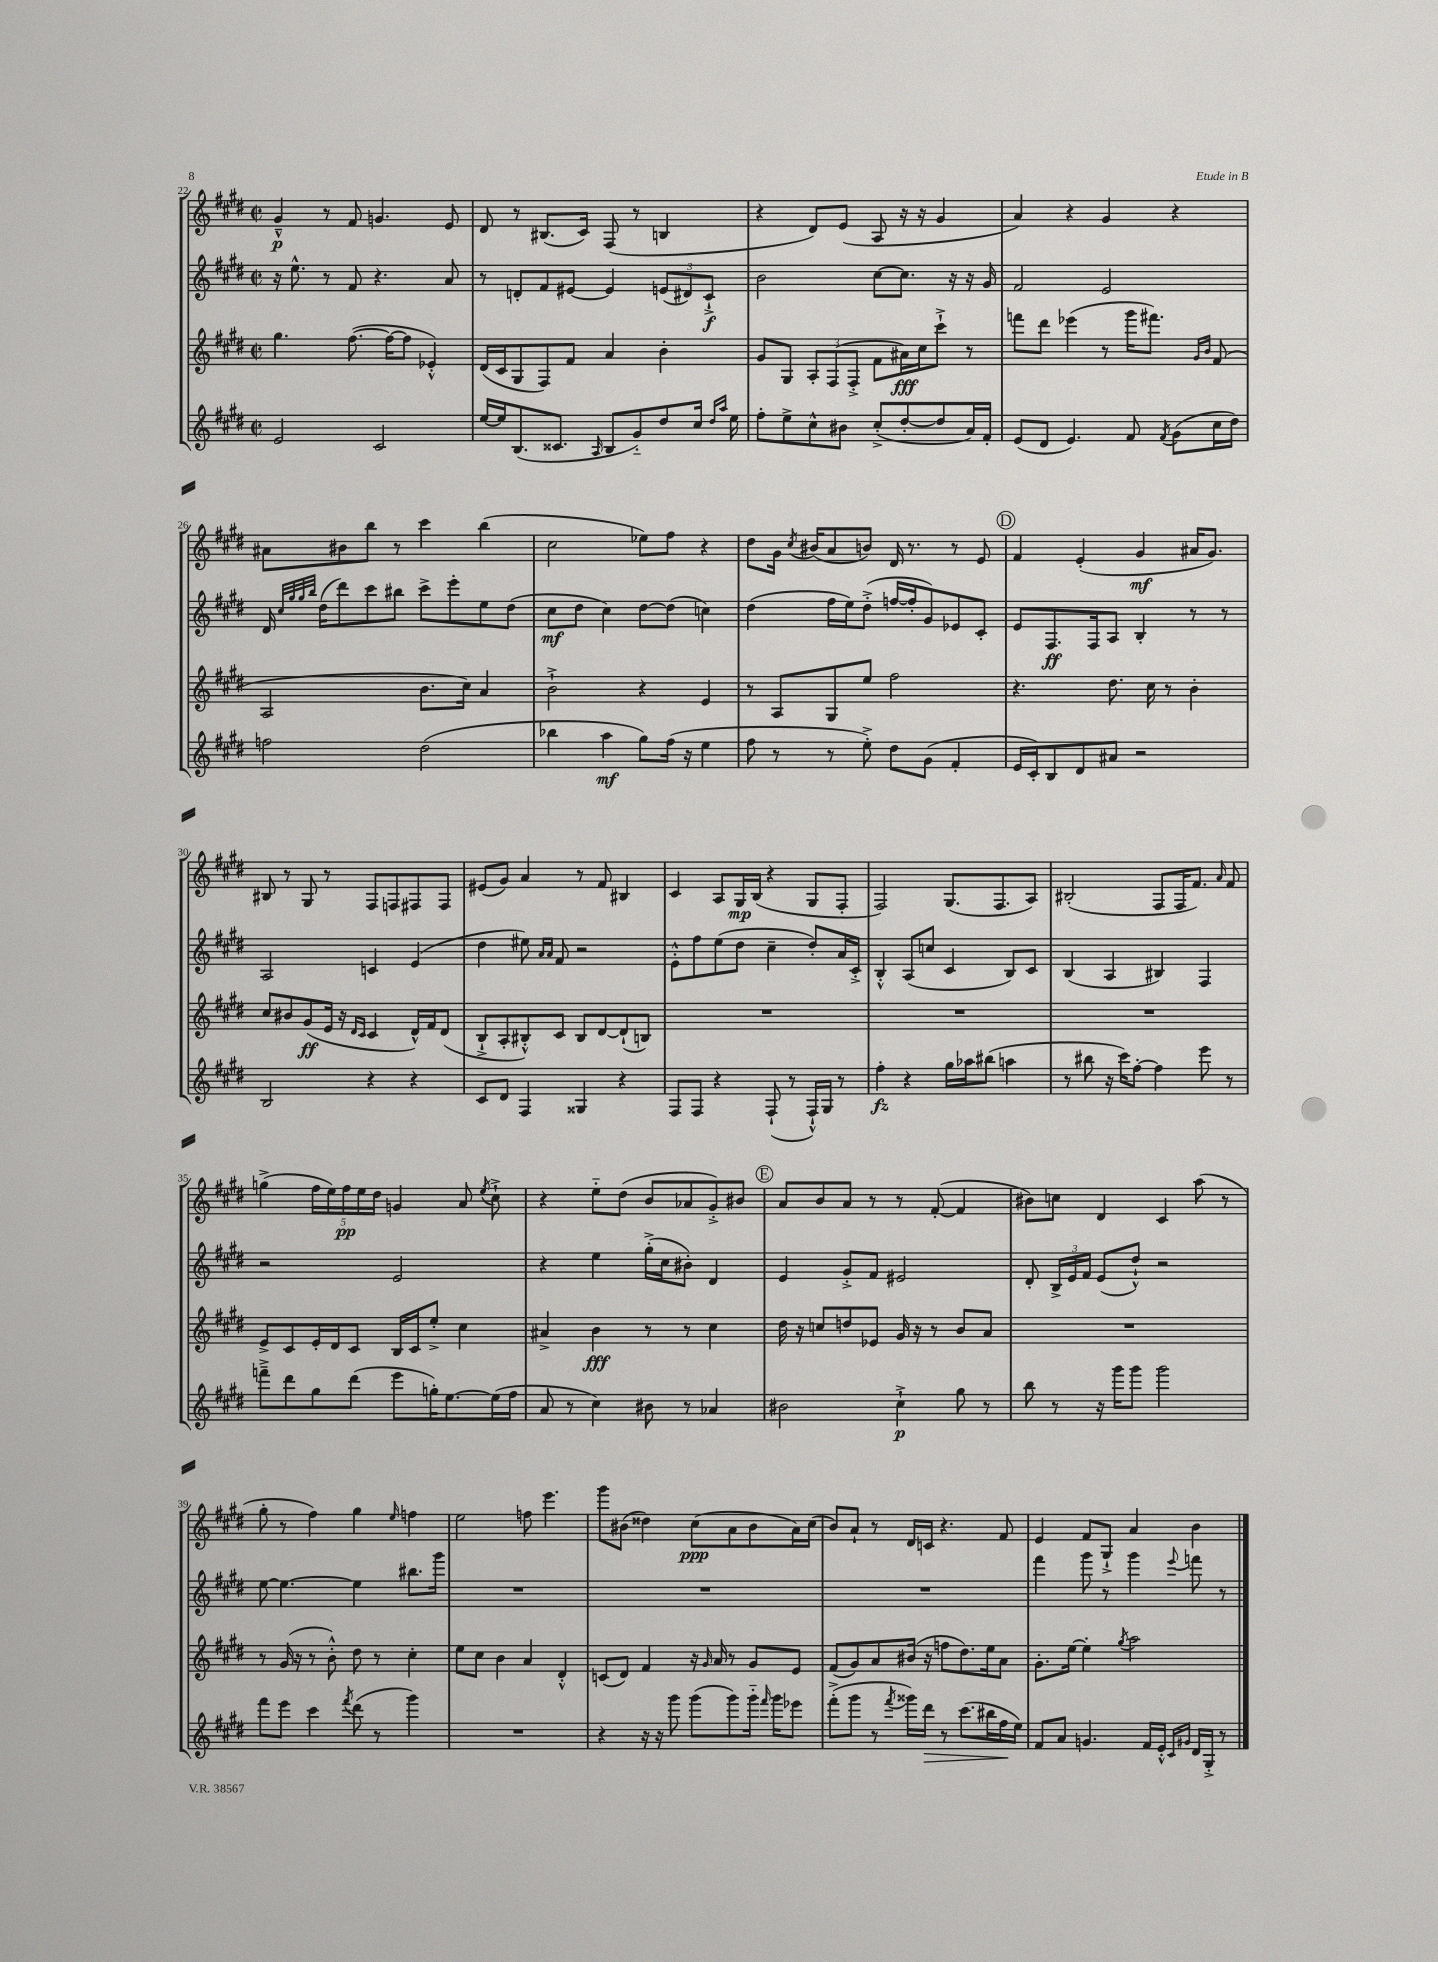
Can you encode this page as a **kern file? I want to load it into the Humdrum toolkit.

**kern	**dynam	**kern	**dynam	**kern	**dynam	**kern	**dynam
*part4	*part4	*part3	*part3	*part2	*part2	*part1	*part1
*staff4	*staff4	*staff3	*staff3	*staff2	*staff2	*staff1	*staff1
*clefG2	*	*clefG2	*	*clefG2	*	*clefG2	*
*k[f#c#g#d#]	*	*k[f#c#g#d#]	*	*k[f#c#g#d#]	*	*k[f#c#g#d#]	*
*M2/2	*	*M2/2	*	*M2/2	*	*M2/2	*
*met(c|)	*	*met(c|)	*	*met(c|)	*	*met(c|)	*
=22	=22	=22	=22	=22	=22	=22	=22
2e/	.	4.gg#\	.	16r	.	4g#~^^/	p
.	.	.	.	8.ee^^\	.	.	.
.	.	.	.	8r	.	8r	.
.	.	([8.ff#\	.	8f#/	.	8f#/	.
2c#/	.	.	.	4.r	.	4.gn/	.
.	.	16ff#\KL_	.	.	.	.	.
.	.	8ff#\J]	.	.	.	.	.
.	.	4e-X'^^/)	.	.	.	.	.
.	.	.	.	8a/	.	8e/	.
=23	=23	=23	=23	=23	=23	=23	=23
[16ee/LL	.	(16d#/LL	.	8r	.	8d#/	.
16ee/J]	.	16c#/J	.	.	.	.	.
(8.B/	.	8G#/	.	8dn'/L	.	8r	.
.	.	8F#/)	.	8f#/	.	(8.B#X/L	.
8.c##X/J	.	.	.	.	.	.	.
.	.	8f#/J	.	[8e#X/J	.	.	.
.	.	.	.	.	.	16c#/Jk)	.
16qqA/	.	.	.	.	.	.	.
8B/L	.	4a/	.	4e#/]	.	(8F#/	.
8g#/)	.	.	.	.	.	8r	.
8dd#/	.	4b'\	.	(12en/L	.	4Bn/	.
.	.	.	.	12d#X/)	.	.	.
16cc#/Jk	.	.	.	.	.	.	.
.	.	.	.	12c#`^/J	f	.	.
16qqdd#/LL	.	.	.	.	.	.	.
16qqaa/JJ	.	.	.	.	.	.	.
16ee\	.	.	.	.	.	.	.
=24	=24	=24	=24	=24	=24	=24	=24
8ff#'\L	.	8g#/L	.	2b\	.	4r	.
8ee^\	.	8G#/J	.	.	.	.	.
8cc#^^\	.	12A'/L	.	.	.	8d#/L)	.
.	.	(12F#/	.	.	.	.	.
8b#X\J	.	.	.	.	.	(8e/J	.
.	.	12F#'^/J	.	.	.	.	.
(8cc#'^/L	.	8f#\L	.	[8cc#\L	.	8A/	.
[8dd#'/	.	16a#X\L)	fff	8.cc#\J]	.	16r	.
.	.	16cc#\J	.	.	.	16r	.
8dd#/]	.	8ccc#`^\J	.	.	.	4g#/	.
.	.	.	.	16r	.	.	.
16a/L)	.	8r	.	16r	.	.	.
16f#'/JJ	.	.	.	16g#/	.	.	.
=25	=25	=25	=25	=25	=25	=25	=25
(8e/L	.	8fffn\L	.	2f#/	.	4a/)	.
8d#/J	.	8ddd#\J	.	.	.	.	.
4.e/)	.	(4eee-X\	.	.	.	4r	.
.	.	8r	.	2e/	.	4g#/	.
8f#/	.	16ggg#\KL	.	.	.	.	.
.	.	8.fff#X\J)	.	.	.	.	.
8qf#/	.	.	.	.	.	.	.
(8g#\L	.	.	.	.	.	4r	.
.	.	16qqg#/LL	.	.	.	.	.
.	.	16qqb/JJ	.	.	.	.	.
16cc#\L	.	(8f#/	.	.	.	.	.
16dd#\JJ)	.	.	.	.	.	.	.
!!LO:LB:g=z
=26	=26	=26	=26	=26	=26	=26	=26
2ffn\	.	2A/	.	16d#/	.	8a#X\L	.
.	.	.	.	32qqcc#/LLL	.	.	.
.	.	.	.	32qqgg#/	.	.	.
.	.	.	.	32qqgg#/	.	.	.
.	.	.	.	32qqbb/JJJ	.	.	.
.	.	.	.	(16dd#\KL	.	.	.
.	.	.	.	8ddd#\)	.	8b#X\	.
.	.	.	.	8ccc#\	.	8bb\J	.
.	.	.	.	8bb#X\J	.	8r	.
(2dd#\	.	8.b\L	.	8ccc#^\L	.	4ccc#\	.
.	.	.	.	8eee'\	.	.	.
.	.	16cc#\Jk)	.	.	.	.	.
.	.	4a/	.	8ee\	.	(4bb\	.
.	.	.	.	(8dd#\J	.	.	.
=27	=27	=27	=27	=27	=27	=27	=27
4bb-X\	.	2b`^\	.	8cc#\L	mf	2cc#\	.
.	.	.	.	8dd#\J	.	.	.
4aa\	mf	.	.	4cc#\)	.	.	.
8gg#\L)	.	4r	.	[8dd#\L	.	8ee-X\L)	.
(16ff#\Jk	.	.	.	(8dd#\J]	.	8ff#\J	.
16r	.	.	.	.	.	.	.
4ee\	.	4e/	.	4ccn\)	.	4r	.
=28	=28	=28	=28	=28	=28	=28	=28
8ff#\	.	8r	.	(4dd#\	.	8dd#\L	.
8r	.	8A/L	.	.	.	16g#\Jk	.
.	.	.	.	.	.	8qcc#/	.
.	.	.	.	.	.	(16b#X/KL	.
8r	.	8G#/	.	16ff#\LL	.	8a/	.
.	.	.	.	16ee\J)	.	.	.
8ee'^\)	.	8ee/J	.	(8dd#'^\J	.	8bn/J)	.
8dd#\L	.	2ff#\	.	[16ffn/LL	.	16d#/	.
.	.	.	.	16ff'/J]	.	8.r	.
(8g#\J	.	.	.	8g#/)	.	.	.
4f#'/	.	.	.	8e-X/	.	8r	.
.	.	.	.	8c#'/J	.	8e/	.
!!LO:REH:place=s1:t=D
=29	=29	=29	=29	=29	=29	=29	=29
16e/LL	.	4.r	.	8e/L	.	4f#/	.
16c#'/J)	.	.	.	.	.	.	.
8B/	.	.	.	8.F#/	ff	.	.
8d#/	.	.	.	.	.	(4e'/	.
.	.	.	.	16F#/k	.	.	.
8a#X/J	.	8.dd#\	.	8A/J	.	.	.
2r	.	.	.	4B'/	.	4g#/	mf
.	.	16cc#\	.	.	.	.	.
.	.	8r	.	.	.	.	.
.	.	4b'\	.	8r	.	16a#X/KL	.
.	.	.	.	.	.	8.g#/J)	.
.	.	.	.	8r	.	.	.
!!LO:LB:g=z
=30	=30	=30	=30	=30	=30	=30	=30
2B/	.	8cc#/L	.	2A/	.	8B#X/	.
.	.	8b#X/	.	.	.	8r	.
.	.	(8g#/	ff	.	.	8G#/	.
.	.	16e/Jk	.	.	.	8r	.
.	.	16r	.	.	.	.	.
.	.	16qqd#/LL	.	.	.	.	.
.	.	16qqc#/JJ	.	.	.	.	.
4r	.	4c#/	.	4cn/	.	8F#/L	.
.	.	.	.	.	.	8Fn/	.
4r	.	16d#^^/LL)	.	(4e/	.	8F#X/	.
.	.	16f#/J	.	.	.	.	.
.	.	(8d#/J	.	.	.	8F#/J	.
=31	=31	=31	=31	=31	=31	=31	=31
8c#/L	.	8B`^/L	.	4dd#\	.	(8e#X/L	.
8d#/J	.	8A'/	.	.	.	8g#/J)	.
4F#/	.	8B#X'^^/)	.	8ee#X\)	.	4a/	.
.	.	.	.	16qqa/LL	.	.	.
.	.	.	.	16qqa/JJ	.	.	.
.	.	8c#/J	.	8f#/	.	.	.
4G##X/	.	8B#/L	.	2r	.	8r	.
.	.	[8d#/	.	.	.	8f#/	.
4r	.	(8d#`/]	.	.	.	4B#X/	.
.	.	8Bn/J)	.	.	.	.	.
=32	=32	=32	=32	=32	=32	=32	=32
8F#/L	.	1r	.	8e'^^\L	.	4c#/	.
8F#/J	.	.	.	8ff#\	.	.	.
4r	.	.	.	(8ee\	.	8A/L	.
.	.	.	.	8dd#\J	.	16G#/L	mp
.	.	.	.	.	.	(16B/JJ	.
(8F#`/	.	.	.	4cc#~\	.	4r	.
8r	.	.	.	.	.	.	.
16F#`^^/LL)	.	.	.	8dd#'/L)	.	8G#/L	.
16G#/JJ	.	.	.	.	.	.	.
8r	.	.	.	16a/L	.	8F#'/J	.
.	.	.	.	16c#'^/JJ	.	.	.
=33	=33	=33	=33	=33	=33	=33	=33
4ff#'\	fz	1r	.	4B'^^/	.	2F#/)	.
4r	.	.	.	(8A/L	.	.	.
.	.	.	.	8ccn/J	.	.	.
16gg#\LL	.	.	.	4c#/	.	(8.G#/L	.
16aa-X\J	.	.	.	.	.	.	.
(8bb#X\J	.	.	.	.	.	.	.
.	.	.	.	.	.	8.F#/	.
4aan\	.	.	.	8B/L)	.	.	.
.	.	.	.	8c#/J	.	8A/J)	.
=34	=34	=34	=34	=34	=34	=34	=34
8r	.	1r	.	(4B/	.	(2B#X'/	.
8bb#X\	.	.	.	.	.	.	.
16r	.	.	.	4A/	.	.	.
16ccc#\KL)	.	.	.	.	.	.	.
[8ff#'\J	.	.	.	.	.	.	.
4ff#\]	.	.	.	4B#X/)	.	8F#/L	.
.	.	.	.	.	.	16F#/K	.
.	.	.	.	.	.	8.f#/J)	.
8eee\	.	.	.	4F#/	.	.	.
.	.	.	.	.	.	16qqa/	.
8r	.	.	.	.	.	8f#/	.
!!LO:LB:g=z
=35	=35	=35	=35	=35	=35	=35	=35
8fffn~^\L	.	8e^/L	.	2r	.	(4ggn^\	.
8ddd#\	.	8c#/	.	.	.	.	.
8gg#\	.	16e'/L	.	.	.	20ff#\LL	.
.	.	.	.	.	.	20ee\)	.
.	.	16d#/J	.	.	.	.	.
.	.	.	.	.	.	20ff#\	pp
(8ddd#\J	.	8c#/J	.	.	.	.	.
.	.	.	.	.	.	20ee\	.
.	.	.	.	.	.	20dd#\JJ	.
8eee\L	.	16B/LL	.	2e/	.	4gn/	.
.	.	16c#/J	.	.	.	.	.
16ggn'\K)	.	8ee'^/J	.	.	.	.	.
[8.ee\	.	.	.	.	.	.	.
.	.	4cc#\	.	.	.	8a/	.
.	.	.	.	.	.	8qee/	.
(16ee\L]	.	.	.	.	.	8cc#`^\	.
16ff#\JJ	.	.	.	.	.	.	.
=36	=36	=36	=36	=36	=36	=36	=36
8a/	.	4a#X^/	.	4r	.	4r	.
8r	.	.	.	.	.	.	.
4cc#\)	.	4b\	fff	4ee\	.	8ee\L	.
.	.	.	.	.	.	(8dd#\J	.
8b#X\	.	8r	.	(16gg#'^\LL	.	8b/L	.
.	.	.	.	16cc#\J	.	.	.
8r	.	8r	.	8b#X'\J)	.	8a-X/	.
4a-X/	.	4cc#\	.	4d#/	.	8g#'^/)	.
.	.	.	.	.	.	8b#X/J	.
!!LO:REH:place=s1:t=E
=37	=37	=37	=37	=37	=37	=37	=37
2b#X\	.	16dd#\	.	4e/	.	8a/L	.
.	.	16r	.	.	.	.	.
.	.	8ccn/L	.	.	.	8b/	.
.	.	8ddn/	.	8g#'^/L	.	8a/J	.
.	.	8e-X/J	.	8f#/J	.	8r	.
4cc#`^\	p	16g#/	.	2e#X/	.	8r	.
.	.	16r	.	.	.	.	.
.	.	8r	.	.	.	([8f#'/	.
8gg#\	.	8b/L	.	.	.	4f#/]	.
8r	.	8a/J	.	.	.	.	.
=38	=38	=38	=38	=38	=38	=38	=38
8bb\	.	1r	.	8d#'/	.	8b#X\L)	.
8r	.	.	.	24B^/LL	.	8ccn\J	.
.	.	.	.	24e/	.	.	.
.	.	.	.	24f#/JJ	.	.	.
16r	.	.	.	(8e/L	.	4d#/	.
16ggg#\KL	.	.	.	.	.	.	.
8ggg#\J	.	.	.	8dd#`^^/J)	.	.	.
2ggg#\	.	.	.	2r	.	4c#/	.
.	.	.	.	.	.	(8aa\	.
.	.	.	.	.	.	8r	.
!!LO:LB:g=z
=39	=39	=39	=39	=39	=39	=39	=39
8fff#\L	.	8r	.	[8ee\	.	8gg#'\	.
8eee\J	.	(16g#/	.	4.ee\_	.	8r	.
.	.	16r	.	.	.	.	.
4ccc#\	.	8r	.	.	.	4ff#\)	.
.	.	8b'^^\)	.	.	.	.	.
8qfff#/	.	.	.	.	.	.	.
(8ddd#\	.	8dd#\	.	4ee\]	.	4gg#\	.
8r	.	8r	.	.	.	.	.
.	.	.	.	.	.	16qqee/	.
4ggg#\)	.	4cc#'\	.	8.bb#X\L	.	4ffn\	.
.	.	.	.	16ggg#\Jk	.	.	.
=40	=40	=40	=40	=40	=40	=40	=40
1r	.	8ee\L	.	1r	.	2ee\	.
.	.	8cc#\J	.	.	.	.	.
.	.	4b\	.	.	.	.	.
.	.	4a/	.	.	.	8ffn\	.
.	.	.	.	.	.	4.eee\	.
.	.	4d#'^^/	.	.	.	.	.
=41	=41	=41	=41	=41	=41	=41	=41
4r	.	(8cn/L	.	1r	.	8ggg#\L	.
.	.	8d#/J)	.	.	.	(8b#X\J	.
16r	.	4f#/	.	.	.	4dd##X\)	.
16r	.	.	.	.	.	.	.
8ggg#\	.	.	.	.	.	.	.
(8ggg#\L	.	16r	.	.	.	(8cc#\L	ppp
.	.	16qqg#/	.	.	.	.	.
.	.	16a/	.	.	.	.	.
8ggg#\)	.	8r	.	.	.	8a\	.
16ggg#\Jk	.	8g#/L	.	.	.	8b#\	.
16qqfff#/	.	.	.	.	.	.	.
16ggg#\KL	.	.	.	.	.	.	.
8eee-X\J	.	8e/J	.	.	.	16a\L)	.
.	.	.	.	.	.	(16cc#\JJ	.
=42	=42	=42	=42	=42	=42	=42	=42
(8fff#'^\L	.	(8f#/L	.	1r	.	8b/L)	.
8ggg#\J	.	8g#/)	.	.	.	8a`/J	.
8r	.	8a/	.	.	.	8r	.
8qfff#/	.	.	.	.	.	.	.
16ggg##X\LL)	.	(16b#X/Jk	.	.	.	16d#/LL	.
!	!LO:HP:b	!	!	!	!	!	!
16ddd#\JJ	>	16r	.	.	.	16cn/JJ	.
8r	.	8ffn\L	.	.	.	4.r	.
(8.ccc#\L	.	8.dd#\)	.	.	.	.	.
16bb#X\L	.	16ee\k	.	.	.	.	.
16ff#\	.	8a\J	.	.	.	8f#/	.
16ee\JJ)	]	.	.	.	.	.	.
=43	=43	=43	=43	=43	=43	=43	=43
8f#/L	.	8.g#'\L	.	4fff#\	.	4e/	.
8a/J	.	.	.	.	.	.	.
.	.	[16ee\Jk	.	.	.	.	.
4.gn/	.	4ee'\]	.	8ggg#\	.	8f#/L	.
.	.	.	.	8r	.	8G#`^/J	.
.	.	8qgg#/	.	.	.	.	.
.	.	2aa\	.	4ggg#\	.	4a/	.
16f#/LL	.	.	.	.	.	.	.
16e'^^/JJ	.	.	.	.	.	.	.
16qqc#/LL	.	.	.	.	.	.	.
16qqg#X/JJ	.	.	.	8qqeee/	.	.	.
16d#/LL	.	.	.	8fffn\	.	4b\	.
16G#'^/JJ	.	.	.	.	.	.	.
8r	.	.	.	8r	.	.	.
==	==	==	==	==	==	==	==
*-	*-	*-	*-	*-	*-	*-	*-
